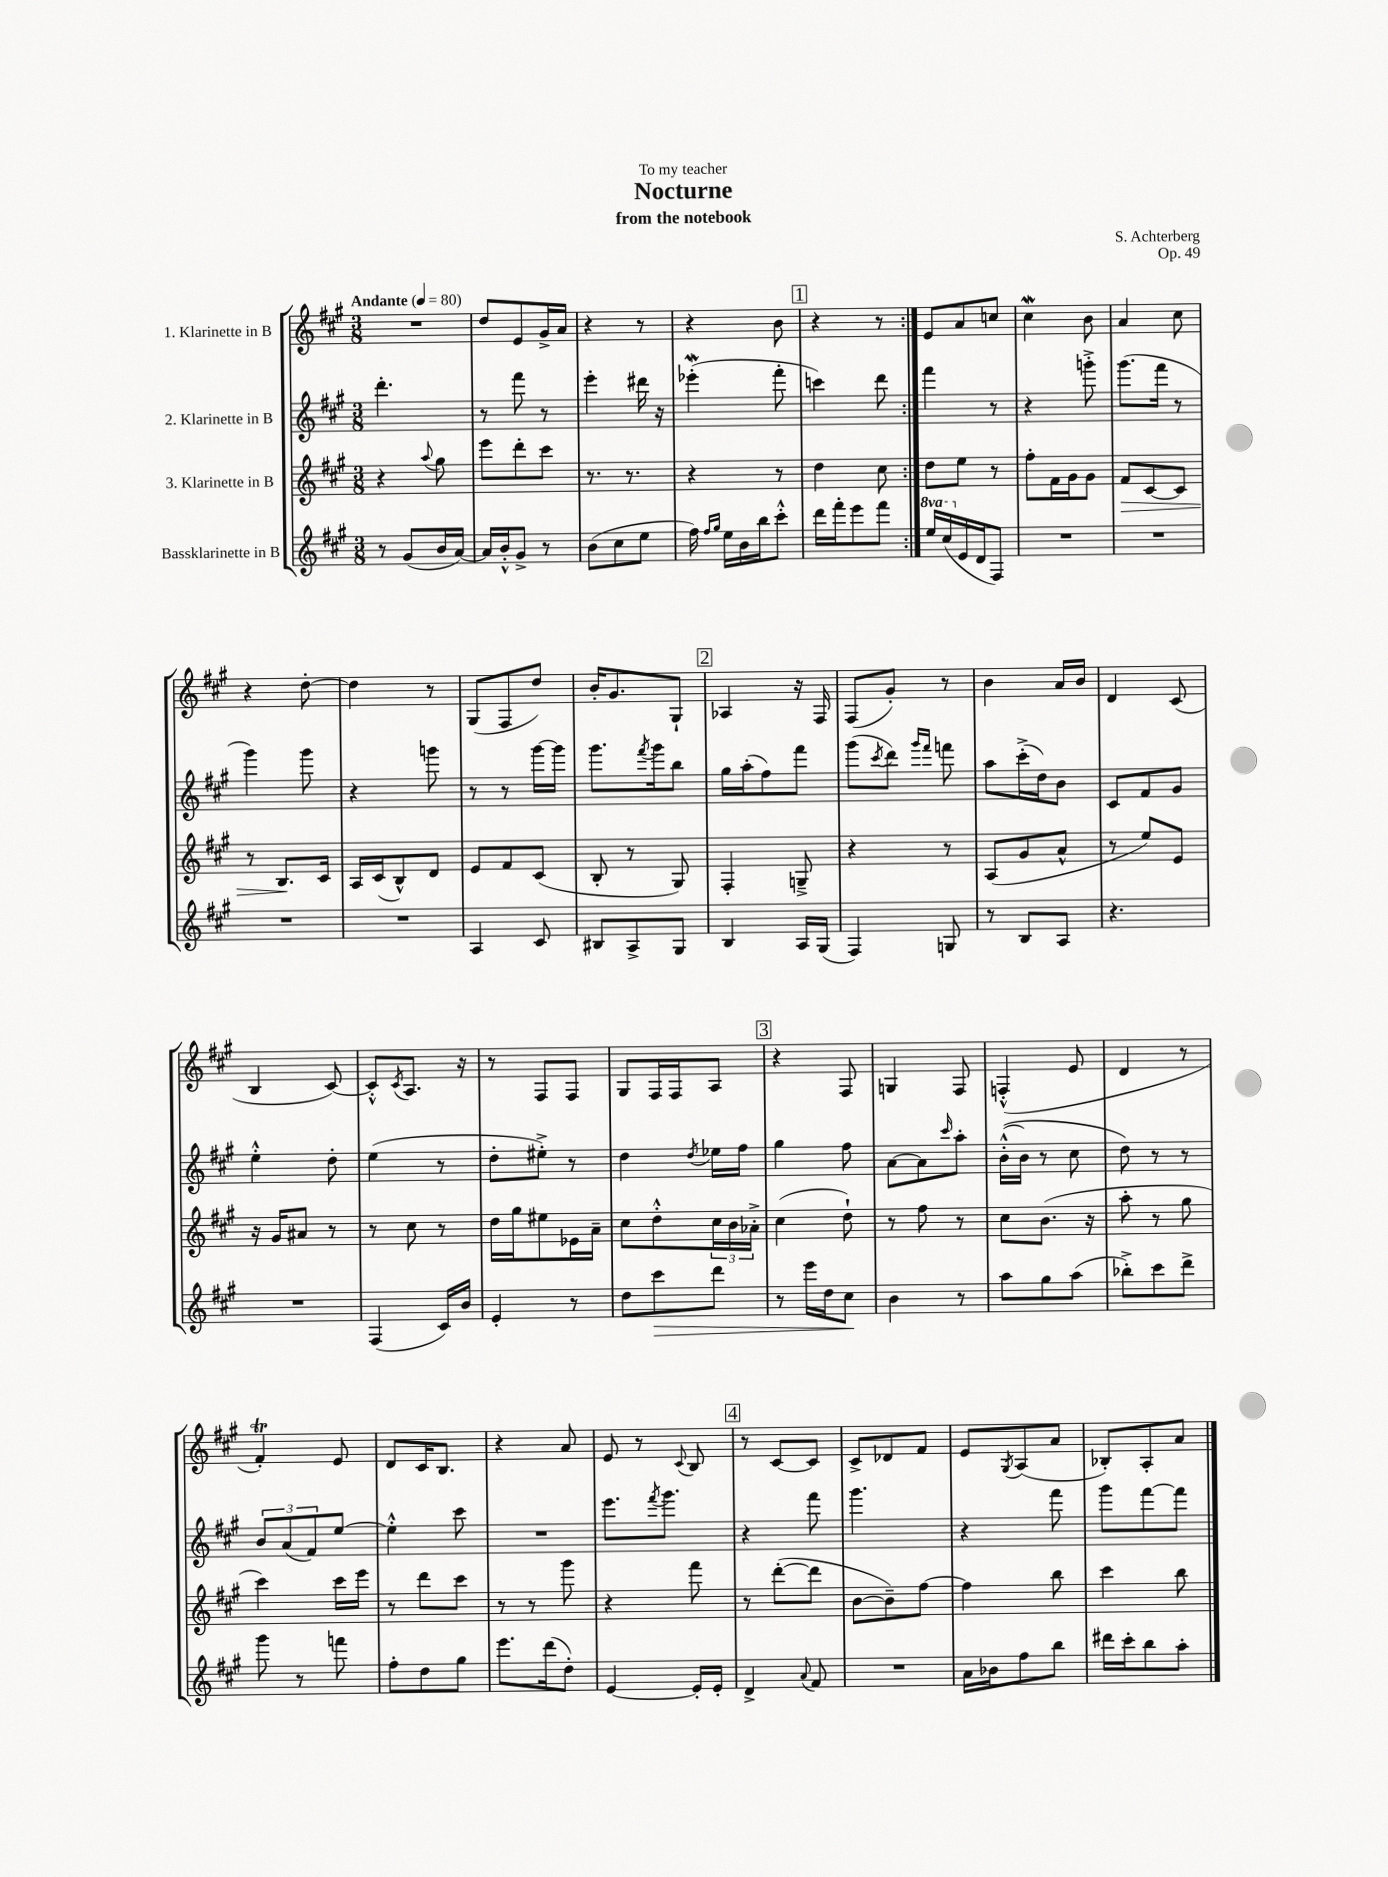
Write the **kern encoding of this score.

**kern	**kern	**kern	**kern
*staff4	*staff3	*staff2	*staff1
*clefG2	*clefG2	*clefG2	*clefG2
*k[f#c#g#]	*k[f#c#g#]	*k[f#c#g#]	*k[f#c#g#]
*M3/8	*M3/8	*M3/8	*M3/8
*MM80	*MM80	*MM80	*MM80
8r	4r	4.ddd'\	4.r
(8g#/L	.	.	.
.	8qqaa/	.	.
16b/L	8gg#\	.	.
[16a/JJ)	.	.	.
=	=	=	=
16a/]LL	8eee\L	8r	8dd/L
16b'^^/J	.	.	.
8g#^/J	8ddd'\	8fff#\	8e/
8r	8ccc#\J	8r	16g#^/L
.	.	.	16a/JJ
=	=	=	=
(8b\L	8.r	4eee'\	4r
8cc#\	.	.	.
.	8.r	.	.
8ee\J	.	16ddd#\	8r
.	.	16r	.
=	=	=	=
16ff#\)	4r	(4eee-'\	4r
16qqff#/LL	.	.	.
16qqgg#/JJ	.	.	.
16ee\LL	.	.	.
16b\	.	.	.
16bb\J	.	.	.
8ccc#'^^\J	8r	8fff#'\	8b\
=	=	=	=
16ddd\LL	4dd\	4ccc\)	4r
16fff#'\J	.	.	.
8eee\	.	.	.
8fff#\J	8cc#\	8ddd\	8r
=:|!	=:|!	=:|!	=:|!
16eee/LL	8dd\L	4fff#\	8e/L
(16ccc#/	.	.	.
16e/	8ee\J	.	8a/
16d/J	.	.	.
8F#/J)	8r	8r	8cc/J
=	=	=	=
4.r	8ff#'\L	4r	4cc#\
.	16f#\L	.	.
.	16g#\J	.	.
.	8g#\J	8ggg'^\	8b\
=	=	=	=
4.r	8f#/L	(8.ggg#\L	4a/
.	[8c#/	.	.
.	.	16fff#\Jk	.
.	8c#/]J	8r	8cc#\
=	=	=	=
4.r	8r	4ggg#\)	4r
.	8.B/L	.	.
.	.	8ggg#\	[8dd'\
.	16c#/Jk	.	.
=	=	=	=
4.r	16A/LL	4r	4dd\]
.	(16c#/J	.	.
.	8B^^/)	.	.
.	8d/J	8ggg\	8r
=	=	=	=
4A/	8e/L	8r	(8G#/L
.	8f#/	8r	8F#/
8c#/	(8c#/J	[16ggg#\LL	8dd/J)
.	.	16ggg#\]JJ	.
=	=	=	=
8B#/L	8B'/	8.ggg#\L	16b'/LK
.	.	.	8.g#/
8A^/	8r	.	.
.	.	8qfff#/	.
.	.	16ggg#\k	.
8G#/J	8G#/)	8bb\J	8G#`/J
=	=	=	=
4B/	4F#'/	16gg#\LL	4A-/
.	.	(16aa'\J	.
.	.	8ff#\)	.
16A/LL	8G~^/	8fff#\J	16r
(16G#/JJ	.	.	16F#/
=	=	=	=
4F#/)	4r	(8ggg#\L	(8F#/L
.	.	8qccc#/	.
.	.	8ddd\J)	8g#'/J)
.	.	16qqggg#/LL	.
.	.	16qqfff#/JJ	.
8G/	8r	8fff\	8r
=	=	=	=
8r	(8A/L	8aa\L	4b\
8B/L	8g#/	(16ccc#'^\L	.
.	.	16dd\J)	.
8A/J	8a^^/J	8b\J	16a/LL
.	.	.	16b/JJ
=	=	=	=
4.r	8r	8c#/L	4d/
.	8ee/L)	8f#/	.
.	8e/J	8g#/J	(8c#/
=	=	=	=
4.r	16r	4ee'^^\	4B/
.	16g#/LK	.	.
.	8a#/J	.	.
.	8r	8dd'\	[8c#/)
=	=	=	=
(4F#/	8r	(4ee\	8c#'^^/]L
.	.	.	8qc#/
.	8cc#\	.	8.A/J
16c#/LL)	8r	8r	.
16b/JJ	.	.	16r
=	=	=	=
4e'/	16dd\LL	8dd'\L	8r
.	16gg#\J	.	.
.	8ee#\	8ee#'^\J)	8F#/L
8r	16e-\L	8r	8F#/J
.	16a~\JJ	.	.
=	=	=	=
8dd\L	8cc#\L	4dd\	8G#/L
8ccc#\	8dd'^^\	.	16F#/L
.	.	.	16F#/J
.	.	8qdd/	.
8ddd\J	24cc#\L	16ee-\LL	8A/J
.	24b\	.	.
.	.	16ff#\JJ	.
.	24a-'^\JJ	.	.
=	=	=	=
8r	(4cc#\	4gg#\	4r
16eee\LL	.	.	.
16dd\J	.	.	.
8cc#\J	8dd`\)	8ff#\	8F#/
=	=	=	=
4b\	8r	[8a\L	4G/
.	8ff#\	8a\]	.
.	.	16qqccc#/	.
8r	8r	8aa'\J	8F#/
=	=	=	=
8aa\L	8cc#\L	&((16b'^^\LL	(4F'^^/
.	.	16b\JJ)	.
8gg#\	(8.b\J	8r	.
(8aa\J	.	8cc#\	8e/
.	16r	.	.
=	=	=	=
8bb-'^\L)	8aa'\	8dd\&)	4d/
8ccc#\	8r	8r	.
8ddd^\J	8gg#\	8r	8r
=	=	=	=
8ggg#\	4ccc#\)	12b/L	4f#'/)
.	.	(12a/	.
8r	.	.	.
.	.	12f#/)	.
8fff\	16ccc#\LL	[8ee/J	8e/
.	16eee\JJ	.	.
=	=	=	=
8ff#'\L	8r	4ee'^^\]	8d/L
8dd\	8ddd\L	.	16c#/K
.	.	.	8.B/J
8gg#\J	8ccc#\J	8ccc#\	.
=	=	=	=
8.eee\L	8r	4.r	4r
.	8r	.	.
(16ddd\k	.	.	.
8dd'\J)	8ggg#\	.	8a/
=	=	=	=
[4e/	4r	8.eee\L	8e/
.	.	.	8r
.	.	8qfff#/	.
.	.	8.ggg#\J	.
.	.	.	8qqc#/
16e'/]LL	8fff#\	.	8B/
16e'/JJ	.	.	.
=	=	=	=
4d^/	8r	4r	8r
.	([8ddd'\L	.	[8c#/L
8qqa/	.	.	.
8f#/	8ddd\]J	8fff#\	8c#/]J
=	=	=	=
4.r	[8b\L	4.ggg#\	8c#^/L
.	8b~\])	.	8d-/
.	[8ff#\J	.	8f#/J
=	=	=	=
16a\LL	4ff#\]	4r	8e/L
16b-\J	.	.	.
.	.	.	8qG#/
8ff#\	.	.	(8A/
8bb\J	8bb\	8fff#\	8a/J
=	=	=	=
16ddd#\LL	4ccc#\	8ggg#\L	8B-'/L)
16ccc#'\J	.	.	.
8bb\	.	[8fff#\	8A'/
8aa'\J	8bb\	8fff#\]J	8a/J
==	==	==	==
*-	*-	*-	*-
